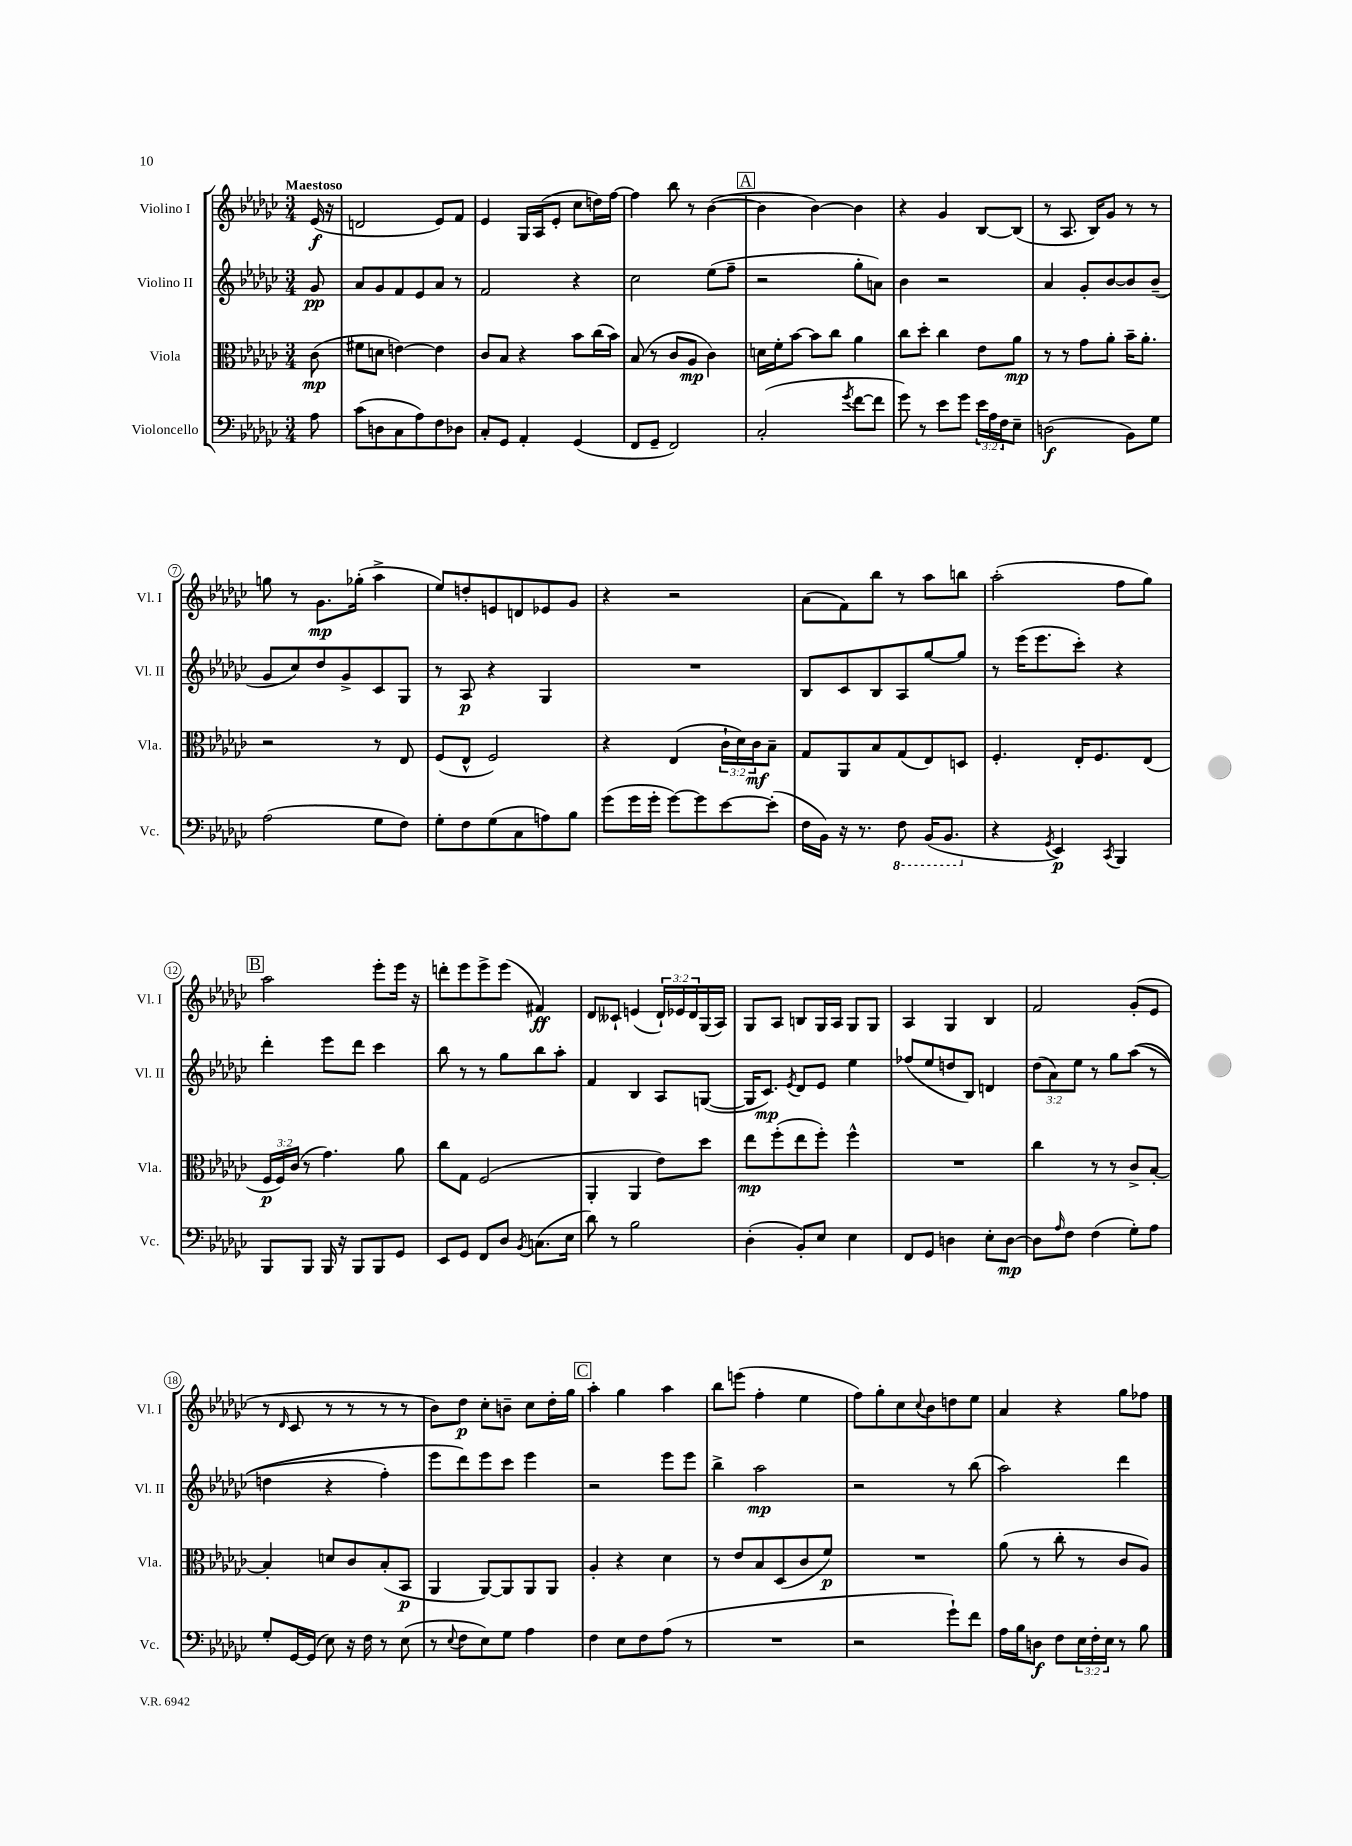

**kern	**dynam	**kern	**dynam	**kern	**dynam	**kern	**dynam
*part4	*part4	*part3	*part3	*part2	*part2	*part1	*part1
*staff4	*staff4	*staff3	*staff3	*staff2	*staff2	*staff1	*staff1
*I"Violoncello	*	*I"Viola	*	*I"Violino II	*	*I"Violino I	*
*I'Vc.	*	*I'Vla.	*	*I'Vl. II	*	*I'Vl. I	*
*clefF4	*	*clefC3	*	*clefG2	*	*clefG2	*
*k[b-e-a-d-g-c-]	*	*k[b-e-a-d-g-c-]	*	*k[b-e-a-d-g-c-]	*	*k[b-e-a-d-g-c-]	*
*M3/4	*	*M3/4	*	*M3/4	*	*M3/4	*
=	=	=	=	=	=	=	=
!	!	!	!	!	!	!LO:TX:a:B:t=Maestoso	!
8A-\	.	(8c-\	mp	8g-/	pp	(16e-/	f
.	.	.	.	.	.	16r	.
=1	=1	=1	=1	=1	=1	=1	=1
(8c-\L	.	8f#X\L	.	8a-/L	.	2dn/	.
8Dn\	.	8dn\J	.	8g-/	.	.	.
8C-\	.	[4en\)	.	8f/	.	.	.
8A-\)	.	.	.	8e-/	.	.	.
8F\	.	4e\]	.	8a-/J	.	8e-/L)	.
8D-X\J	.	.	.	8r	.	8f/J	.
=2	=2	=2	=2	=2	=2	=2	=2
8C-'/L	.	8c-/L	.	2f/	.	4e-/	.
8GG-/J	.	8B-/J	.	.	.	.	.
4AA-'/	.	4r	.	.	.	16G-/LL	.
.	.	.	.	.	.	(16A-/J	.
.	.	.	.	.	.	8e-'/J	.
(4GG-/	.	8b-\L	.	4r	.	8cc-\L	.
.	.	(16cc-\L	.	.	.	16ddn\L)	.
.	.	16b-\JJ)	.	.	.	[16ff\JJ	.
=3	=3	=3	=3	=3	=3	=3	=3
8FF/L	.	(8B-/	.	2cc-\	.	4ff\]	.
8GG-~/J	.	8r	.	.	.	.	.
2FF/)	.	8c-/L	.	.	.	8bb-\	.
.	.	8A-/J	mp	.	.	8r	.
.	.	4c-\)	.	(8ee-\L	.	([4b-\	.
.	.	.	.	8ff~\J	.	.	.
!!LO:REH:place=s1:t=A
=4	=4	=4	=4	=4	=4	=4	=4
(2C-'/	.	16dn\LL	.	2r	.	4b-\]	.
.	.	16f'\J	.	.	.	.	.
.	.	[8b-\J	.	.	.	.	.
.	.	8b-\L]	.	.	.	[4b-\)	.
.	.	8cc-\J	.	.	.	.	.
8qg-/	.	.	.	.	.	.	.
[8f\L	.	4a-\	.	8gg-'\L	.	4b-\]	.
8f\J]	.	.	.	8an\J)	.	.	.
=5	=5	=5	=5	=5	=5	=5	=5
8g-\)	.	8cc-\L	.	4b-\	.	4r	.
8r	.	8dd-'\J	.	.	.	.	.
8e-\L	.	4cc-\	.	2r	.	4g-/	.
8g-\J	.	.	.	.	.	.	.
24e-\LL	.	8e-\L	.	.	.	[8B-/L	.
24A-\	.	.	.	.	.	.	.
24F\J	.	.	.	.	.	.	.
8E-~\J	.	8a-\J	mp	.	.	(8B-/J]	.
=6	=6	=6	=6	=6	=6	=6	=6
(2Dn\	f	8r	.	4a-/	.	8r	.
.	.	8r	.	.	.	8.A-/	.
.	.	8g-\L	.	8g-'/L	.	.	.
.	.	.	.	.	.	16B-/KL)	.
.	.	8a-'\J	.	[8b-/	.	8g-/J	.
8BB-\L)	.	16b-~\KL	.	8b-/]	.	8r	.
.	.	8.a-'\J	.	.	.	.	.
8G-\J	.	.	.	(8b-~/J	.	8r	.
!!LO:LB:g=z
=7	=7	=7	=7	=7	=7	=7	=7
(2A-\	.	2r	.	8g-/L	.	8ggn\	.
.	.	.	.	8cc-/)	.	8r	.
.	.	.	.	8dd-/	.	8.g-\L	mp
.	.	.	.	8g-^/	.	.	.
.	.	.	.	.	.	(16gg-X'\Jk	.
8G-\L	.	8r	.	8c-/	.	4aa-^\	.
8F\J)	.	8E-/	.	8G-/J	.	.	.
=8	=8	=8	=8	=8	=8	=8	=8
8G-'\L	.	(8F/L	.	8r	.	8ee-/L)	.
8F\	.	8E-^^/J	.	8A-/	p	8ddn'/	.
(8G-\	.	2F/)	.	4r	.	8en/	.
8C-\	.	.	.	.	.	8dn/	.
8An\)	.	.	.	4G-/	.	8e-X/	.
8B-\J	.	.	.	.	.	8g-/J	.
=9	=9	=9	=9	=9	=9	=9	=9
(8g-\L	.	4r	.	2.r	.	4r	.
16g-\L	.	.	.	.	.	.	.
16g-'\JJ	.	.	.	.	.	.	.
[8g-\L)	.	(4E-/	.	.	.	2r	.
8g-\]	.	.	.	.	.	.	.
[8e-\	.	24c-`\LL	.	.	.	.	.
.	.	24d-\)	.	.	.	.	.
.	.	24c-\J	mf	.	.	.	.
(8e-'\J]	.	8B-~\J	.	.	.	.	.
=10	=10	=10	=10	=10	=10	=10	=10
16F\LL	.	8G-/L	.	8B-/L	.	(8a-\L	.
16BB-\JJ)	.	.	.	.	.	.	.
16r	.	8AA-/	.	8c-/	.	8f\)	.
8.r	.	.	.	.	.	.	.
.	.	8B-/	.	8B-/	.	8bb-\J	.
*8ba	*	*	*	*	*	*	*
8FF\	.	(8G-/	.	8A-/	.	8r	.
(16BBB-/KL	.	8E-/)	.	[8gg-/	.	8aa-\L	.
8.BBB-/J	.	.	.	.	.	.	.
.	.	8Dn/J	.	8gg-/J]	.	8bbn\J	.
=11	=11	=11	=11	=11	=11	=11	=11
*X8ba	*	*	*	*	*	*	*
4r	.	4.F'/	.	8r	.	(2aa-'\	.
.	.	.	.	(16eee-\KL	.	.	.
.	.	.	.	8.eee-\	.	.	.
8qGG-/	.	.	.	.	.	.	.
4EE-/)	p	.	.	.	.	.	.
.	.	16E-'/KL	.	8ccc-'\J)	.	.	.
.	.	8.F/	.	.	.	.	.
8qCC-/	.	.	.	.	.	.	.
4BBB-/	.	.	.	4r	.	8ff\L	.
.	.	(8E-/J	.	.	.	8gg-\J)	.
!!LO:LB:g=z
!!LO:REH:place=s1:t=B
=12	=12	=12	=12	=12	=12	=12	=12
8BBB-/L	.	24F/LL	p	4ddd-'\	.	2aa-\	.
.	.	24F/)	.	.	.	.	.
.	.	(24c-/JJ	.	.	.	.	.
8BBB-/J	.	8r	.	.	.	.	.
16BBB-/	.	4.g-\)	.	8eee-\L	.	.	.
16r	.	.	.	.	.	.	.
8BBB-/L	.	.	.	8ddd-\J	.	.	.
8BBB-/	.	.	.	4ccc-\	.	8eee-'\L	.
8GG-/J	.	8a-\	.	.	.	16eee-\Jk	.
.	.	.	.	.	.	16r	.
=13	=13	=13	=13	=13	=13	=13	=13
8EE-/L	.	8cc-\L	.	8bb-\	.	8dddn'\L	.
8GG-/J	.	8G-\J	.	8r	.	8eee-\	.
8FF/L	.	(2F/	.	8r	.	8eee-^\	.
8D-/J	.	.	.	8gg-\L	.	(8eee-\J	.
8qBB-/	.	.	.	.	.	.	.
(8.Cn\L	.	.	.	8bb-\	.	4f#X/)	ff
.	.	.	.	8aa-'\J	.	.	.
16E-\Jk	.	.	.	.	.	.	.
=14	=14	=14	=14	=14	=14	=14	=14
8d-\)	.	4AA-'/	.	4f/	.	8d-/L	.
8r	.	.	.	.	.	8c--X`/J	.
2B-\	.	4AA-/	.	4B-/	.	(4en/	.
.	.	8e-\L)	.	8A-/L	.	24d-`/LL)	.
.	.	.	.	.	.	24e-X/	.
.	.	.	.	.	.	24d-/	.
.	.	8dd-\J	.	([8Gn/J	.	(16G-/	.
.	.	.	.	.	.	16A-/JJ)	.
=15	=15	=15	=15	=15	=15	=15	=15
(4D-'\	.	8ee-\L	mp	16G/KL]	.	8G-/L	.
.	.	.	.	8.c-/J)	mp	.	.
.	.	(8ff'\	.	.	.	8A-/J	.
.	.	.	.	8qe-/	.	.	.
8BB-'/L)	.	8ee-\	.	8d-/L	.	8Bn/L	.
8E-/J	.	8ff'\J)	.	8e-/J	.	16G-/L	.
.	.	.	.	.	.	16A-/JJ	.
4E-\	.	4ff^^\	.	4ee-\	.	8G-/L	.
.	.	.	.	.	.	8G-/J	.
=16	=16	=16	=16	=16	=16	=16	=16
8FF/L	.	2.r	.	(8ff-X/L	.	4A-/	.
8GG-/J	.	.	.	8ee-/	.	.	.
4Dn\	.	.	.	8ddn/	.	4G-/	.
.	.	.	.	8B-/J)	.	.	.
8E-'\L	.	.	.	4dn/	.	4B-/	.
[8D\J	mp	.	.	.	.	.	.
=17	=17	=17	=17	=17	=17	=17	=17
8D\L]	.	4cc-\	.	(12dd-\L	.	2f/	.
.	.	.	.	12a-\)	.	.	.
16qqA-/	.	.	.	.	.	.	.
8F\J	.	.	.	.	.	.	.
.	.	.	.	12ee-\J	.	.	.
(4F\	.	8r	.	8r	.	.	.
.	.	8r	.	8gg-\L	.	.	.
8G-'\L)	.	8c-^/L	.	((8aa-\J	.	(8g-'/L	.
8A-\J	.	[8B-'/J	.	8r	.	8e-/J	.
!!LO:LB:g=z
=18	=18	=18	=18	=18	=18	=18	=18
8G-'/L	.	4B-'/]	.	4ddn\	.	8r	.
.	.	.	.	.	.	16qqd-/	.
[16GG-/L	.	.	.	.	.	8c-/	.
(16GG-/JJ]	.	.	.	.	.	.	.
8E-\)	.	8dn/L	.	4r	.	8r	.
16r	.	8c-/	.	.	.	8r	.
16F\	.	.	.	.	.	.	.
8r	.	(8B-'/	.	4ff'\)	.	8r	.
(8E-\	.	8BB-/J	p	.	.	8r	.
=19	=19	=19	=19	=19	=19	=19	=19
8r	.	4AA-/	.	8eee-\L	.	8b-\L)	.
8qqE-/	.	.	.	.	.	.	.
8F\L	.	.	.	8ddd-\)	.	8dd-\J	p
8E-\)	.	[8AA-/L)	.	8eee-\	.	8cc-'\L	.
8G-\J	.	8AA-/]	.	8ccc-\J	.	8bn~\J	.
4A-\	.	8AA-/	.	4eee-\	.	8cc-\L	.
.	.	8AA-/J	.	.	.	16dd-'\L	.
.	.	.	.	.	.	16gg-\JJ	.
!!LO:REH:place=s1:t=C
=20	=20	=20	=20	=20	=20	=20	=20
4F\	.	4A-'/	.	2r	.	4aa-'\	.
8E-\L	.	4r	.	.	.	4gg-\	.
8F\	.	.	.	.	.	.	.
(8A-\J	.	4d-\	.	8eee-\L	.	4aa-\	.
8r	.	.	.	8eee-\J	.	.	.
=21	=21	=21	=21	=21	=21	=21	=21
2.r	.	8r	.	4bb-^\	.	8bb-\L	.
.	.	8e-/L	.	.	.	(8eeen\J	.
.	.	8B-/	.	2aa-\	mp	4ff'\	.
.	.	(8D-/	.	.	.	.	.
.	.	8c-/	.	.	.	4ee-\	.
.	.	8f/J)	p	.	.	.	.
=22	=22	=22	=22	=22	=22	=22	=22
2r	.	2.r	.	2r	.	8ff\L)	.
.	.	.	.	.	.	8gg-'\	.
.	.	.	.	.	.	8cc-\	.
.	.	.	.	.	.	8qqcc-/	.
.	.	.	.	.	.	8b-\	.
8g-`\L)	.	.	.	8r	.	8ddn\	.
8f\J	.	.	.	(8bb-\	.	8ee-\J	.
=23	=23	=23	=23	=23	=23	=23	=23
16A-\LL	.	(8a-\	.	2aa-\)	.	4a-/	.
16B-\J	.	.	.	.	.	.	.
8Dn\J	f	8r	.	.	.	.	.
8F\L	.	8cc-'\	.	.	.	4r	.
24E-\L	.	8r	.	.	.	.	.
24F'\	.	.	.	.	.	.	.
24E-\JJ	.	.	.	.	.	.	.
8r	.	8c-/L	.	4ddd-\	.	8gg-\L	.
8B-\	.	8A-/J)	.	.	.	8ff-X\J	.
==	==	==	==	==	==	==	==
*-	*-	*-	*-	*-	*-	*-	*-
